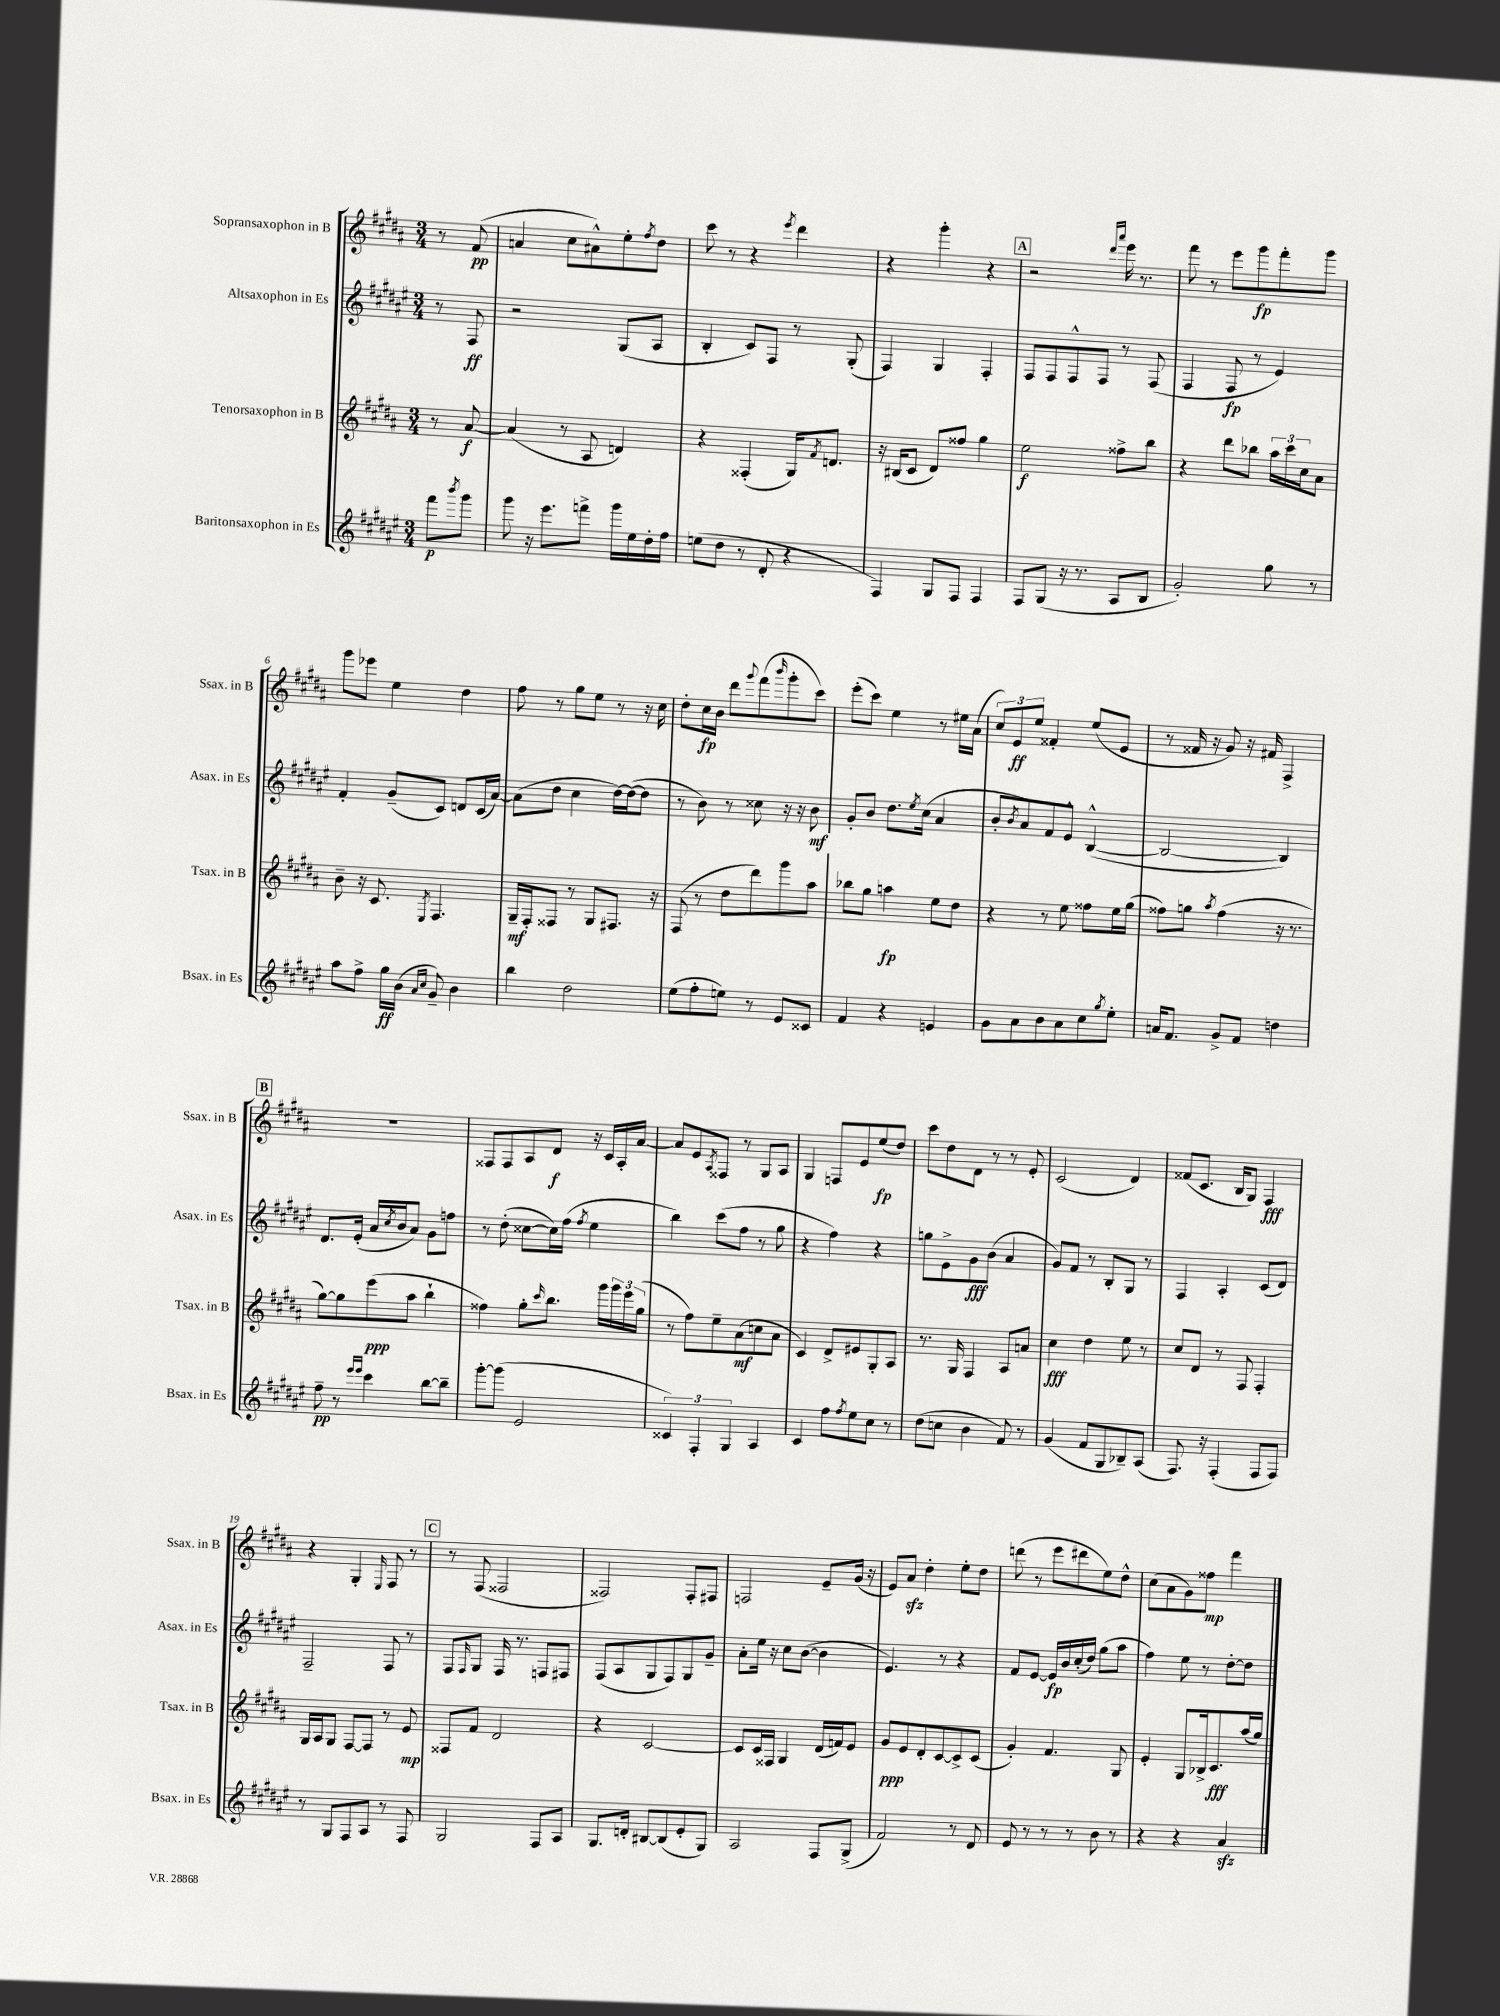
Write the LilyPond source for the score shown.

<<
\new StaffGroup <<
\new Staff = "s0" \with { instrumentName = "Sopransaxophon in B" shortInstrumentName = "Ssax. in B" } {
    \clef treble \key b \major \numericTimeSignature \time 3/4 \partial 4
    r8 fis'8\pp( |
    a'4 cis''8 ais'8-^) e''8-. \acciaccatura { fis''8 } dis''8 |
    cis'''8 r8 r4 \acciaccatura { e'''8 } dis'''4 |
    r4 gis'''4-. r4 |
    \mark \markup { \box "A" } r2 \grace { dis'''16 ais'''16 } e'''16 r8. |
    fis'''8 r8 e'''8 gis'''8\fp fis'''8-. gis'''8 |
    gis'''8 ees'''8 e''4 dis''4 |
    fis''8 r8 gis''8 e''8 r8 r16 cis''16 |
    dis''8-. cis''16\fp b'16 dis'''8 \appoggiatura { gis'''8 } fis'''8( \grace { b'''16 } gis'''8-. cis'''8) |
    e'''8-.( cis'''8) e''4 r8 eis''16 ais'16( |
    \tuplet 3/2 { cis''8) e'8\ff e''8 } fisis'4-. e''8( e'8 |
    r8 fisis'16 r16 gis'8) r16 fis'16 fis4-> |
    \mark \markup { \box "B" } R2. |
    fisis8 fisis8 ais8 dis'8\f r16 cis'16 ais16-. ais'16~ |
    ais'8 e'8 \acciaccatura { ais8 } fisis8 r8 gis8 ais8 |
    gis4 f8 e'8 e''8\fp( dis''8) |
    cis'''8 dis''8 dis'8 r8 r8 e'8-. |
    cis'2( dis'4) |
    fisis'8( cis'8. b16 gis8) fis4\fff |
    r4 gis4-. \grace { e16 } fis8 r8 |
    \mark \markup { \box "C" } r8 fis8( fisis2 |
    fisis2) fisis8-. fis8 |
    f2 e'8-- gis'16( r16 |
    e'8) ais'8\sfz dis''4-. e''8-. dis''8 |
    d'''8( r8 e'''8 dis'''8 e''8) dis''8-^ |
    cis''8( ais'8 gis'8) fisis''8\mp fis'''4 \bar "|." |
}
\new Staff = "s1" \with { instrumentName = "Altsaxophon in Es" shortInstrumentName = "Asax. in Es" } {
    \clef treble \key fis \major \numericTimeSignature \time 3/4 \partial 4
    r8 fis8\ff |
    r2 gis8( ais8 |
    b4-. cis'8) fis8 r8 gis8-.( |
    fis4) gis4 fis4-. |
    \mark \markup { \box "A" } fis8 fis8 fis8-^ fis8 r8 fis8( |
    fis4 fis8\fp r8 eis'4) |
    fis'4-. gis'8--( cis'8) d'8 cis'16( ais'16~) |
    ais'8( dis''8 cis''4 dis''16~) dis''16~( dis''8 |
    r8 b'8) r8 cisis''8 r16 r16 b'8\mf |
    gis'8-. b'8 dis''8. \acciaccatura { eis''8 } cis''16( ais'4 |
    b'8-. \acciaccatura { b'8 } ais'8) fis'8 eis'8-^ b4~-^( |
    b2~ b4) |
    \mark \markup { \box "B" } dis'8. eis'16-.( ais'16 \acciaccatura { cis''8 } b'16 ais'8) gis'8 f''8 |
    r8 dis''8-.( cisis''8~ cisis''16) fis''16( \acciaccatura { fis''8 } eis''4 |
    b''4) cis'''8( fis''8 r8 gis''8 |
    r4 fis''4) r4 |
    g''8 eis'8-> gis'8\fff b'8( ais'4 |
    gis'8) fis'8 r8 b8-. gis8 r8 |
    fis4 ais4-. cis'8( dis'8) |
    fis2-- fis8 r8 |
    \mark \markup { \box "C" } fis8 \grace { fis16 } gis8 fis16 r8. f8 fis8 |
    fis8( ais8 gis8 fis8) gis8 gis'8-- |
    ais'8-. eis''16 r16 cis''8 b'8~( b'4 |
    eis'4.) r8 r4 |
    fis'8 eis'8~ eis'16\fp b'16 cis''16-.( dis''16) gis''8( ais''8 |
    fis''4) eis''8 r8 dis''8~-. dis''8 \bar "|." |
}
\new Staff = "s2" \with { instrumentName = "Tenorsaxophon in B" shortInstrumentName = "Tsax. in B" } {
    \clef treble \key b \major \numericTimeSignature \time 3/4 \partial 4
    r8 ais'8~\f |
    ais'4( r8 ais8 d'4) |
    r4 fisis4-.( gis16) \acciaccatura { fis'8 } d'8. |
    r16 bis16( cis'8 dis'8) fisis''8 gis''4 |
    \mark \markup { \box "A" } e''2\f fisis''8-> b''8 |
    r4 dis'''8 bes''8 \tuplet 3/2 { ais''16 cis'''16 cis''16 } ais'8 |
    b'8-- r16 cis'8. \acciaccatura { e8 } fis4. |
    gis16--\mf fis16-. fisis8 r8 gis8 fis8. r16 |
    fis8( r8 dis''8 dis'''8) gis'''8 ais''8 |
    bes''8 gis''8 a''4\fp e''8 dis''8 |
    r4 r8 e''8 fisis''8 e''16 gis''16( |
    fisis''8) g''8 \acciaccatura { ais''8 } fisis''4( r16 r8. |
    \mark \markup { \box "B" } gis''8~) gis''8 e'''8\ppp( ais''8 b''4-! |
    fisis''4) gis''8-. \grace { cis'''16 } b''8. gis'''16 \tuplet 3/2 { gis'''16 e'''16 gis''16( } |
    r8 fis''8) e''8-- ais'8\mf( c''8 ais'8 |
    cis'4) dis'8-> eis'8 gis8-. ais8 |
    r8. gis16 fis4 ais8 a'8 |
    cis''4\fff dis''4 e''8 r8 |
    cis''8 dis'8 r8 fis8 fis4-. |
    gis16 ais16 gis8 fis8~ fis8 r8 e'8\mp |
    \mark \markup { \box "C" } fisis8 fis'8 dis'2 |
    r4 cis'2~ |
    cis'8 cis'16 fisis16 gis4 dis'16( f'16) e'8 |
    gis'8\ppp e'8 dis'8-. cis'8~ cis'8-> cis'8( |
    gis'4-.) fis'4. gis8 |
    e'4-. gis8 bes16-> cis'8.\fff ais''16( gis''16) \bar "|." |
}
\new Staff = "s3" \with { instrumentName = "Baritonsaxophon in Es" shortInstrumentName = "Bsax. in Es" } {
    \clef treble \key fis \major \numericTimeSignature \time 3/4 \partial 4
    fis'''8\p \acciaccatura { b'''8 } gis'''8 |
    gis'''8 r16 eis'''8. f'''8-> gis'''16 eis''16 dis''16-. fis''16 |
    e''8( dis''8 r8 dis'8-. r4 |
    fis4) gis8 fis8 fis4 |
    \mark \markup { \box "A" } fis8 gis8( r16 r8. ais8 b8 |
    gis'2-.) gis''8 r8 |
    ais''8 fis''8-> gis''16\ff b'16( \grace { ais'16 cis''16 } gis'8--) b'4 |
    b''4 dis''2 |
    eis''8( fis''8-. e''8) r8 eis'8 cisis'8 |
    fis'4 r4 e'4 |
    gis'8 ais'8 b'8 ais'8 cis''8 \acciaccatura { gis''8 } eis''8-. |
    a'16 fis'8. gis'8-> fis'8 d''4 |
    \mark \markup { \box "B" } fis''8--\pp r8 \grace { eis'''16 eis'''16 } cis'''4 b''8~ b''8-- |
    gis'''8~-. gis'''8( eis'2 |
    \tuplet 3/2 { cisis'4) fis4-. gis4 } ais4 |
    cis'4 fis''8 \acciaccatura { fis''8 } eis''8 cis''8 r8 |
    dis''8( c''8 b'4 fis'8) r8 |
    gis'4( fis'8 gis8 bes8--) ais8( |
    fis8.) r16 fis4-.( fis8 fis8) |
    r8 gis8 fis8 ais8 r8 fis8 |
    \mark \markup { \box "C" } gis2 fis8 ais8 |
    gis8. d'16-. bis8~ bis8( eis'8-. gis8) |
    ais2 fis8 gis8->( |
    fis'2) r8 dis'8 |
    eis'8 r8 r8 r8 b'8 r8 |
    r4 r4 ais'4\sfz \bar "|." |
}
>>
>>
